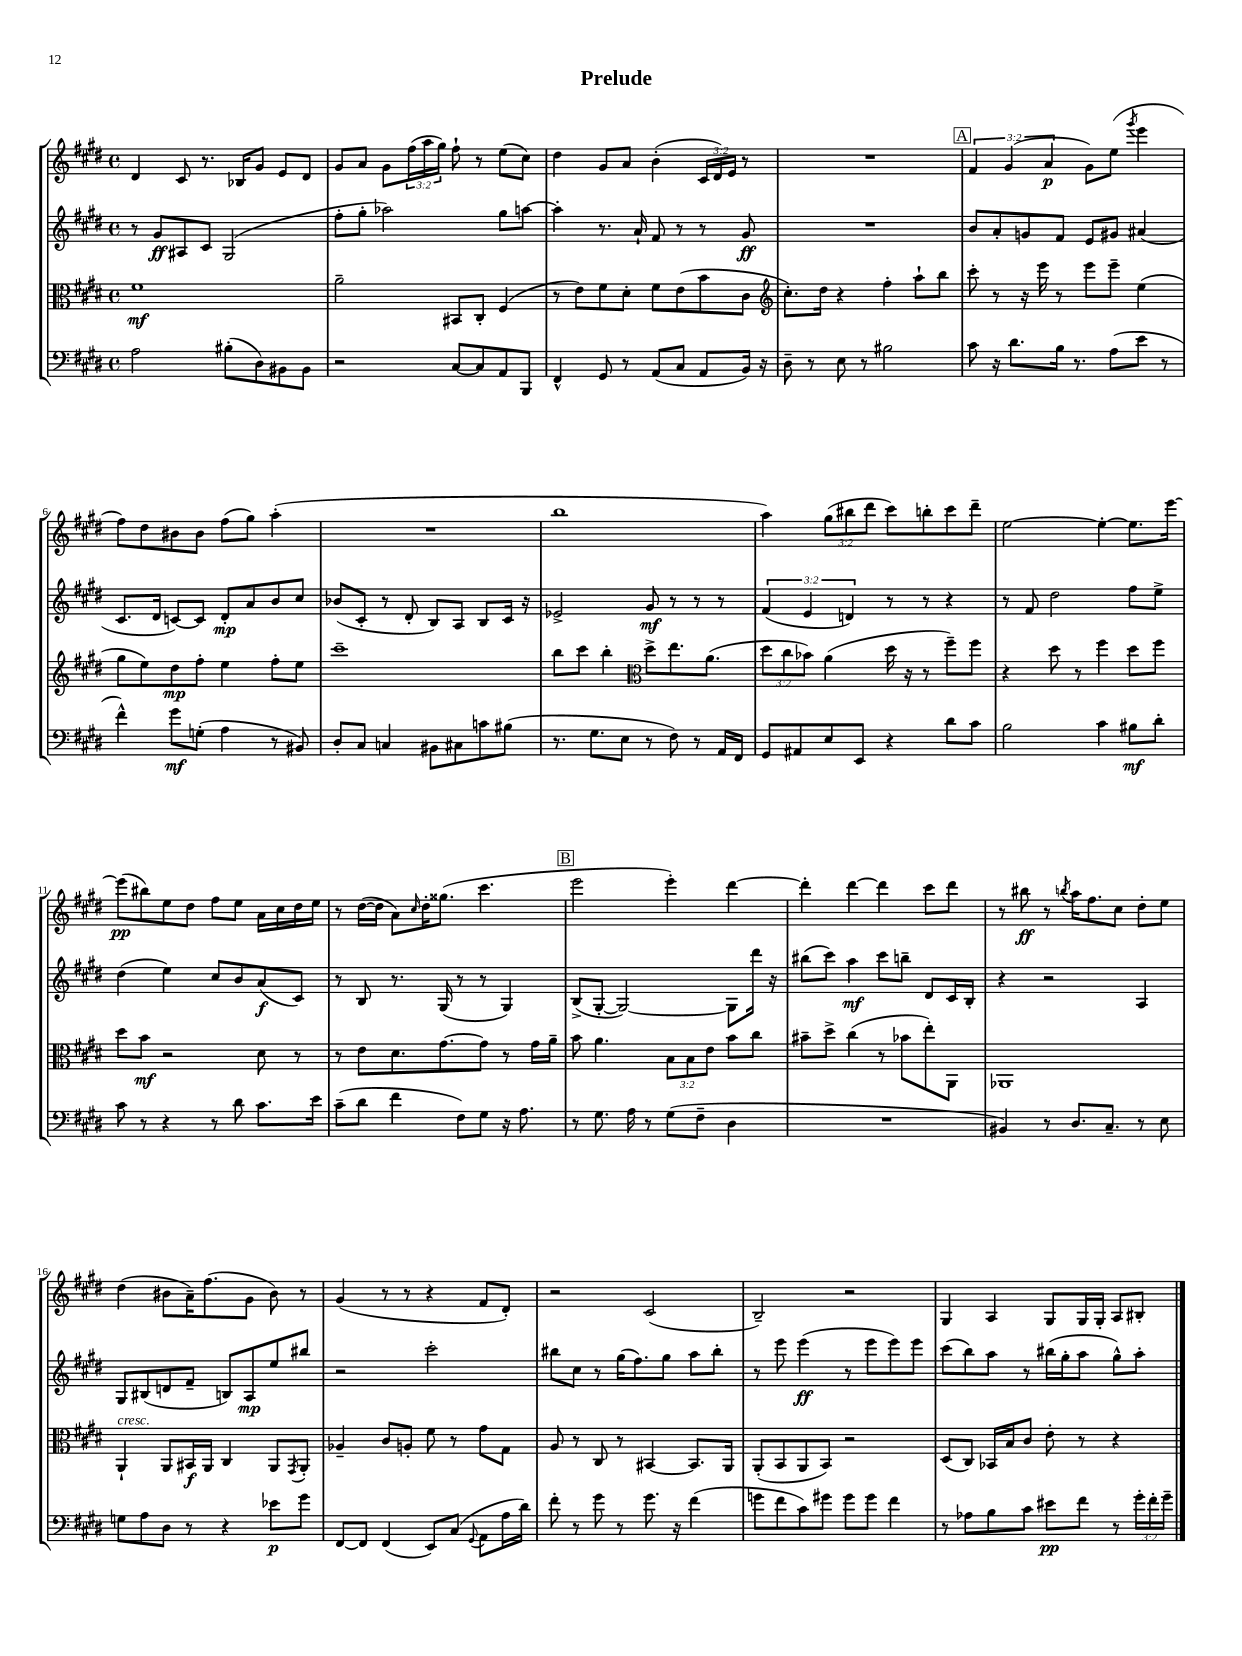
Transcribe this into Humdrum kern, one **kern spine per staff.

**kern	**kern	**kern	**kern
*staff4	*staff3	*staff2	*staff1
*clefF4	*clefC3	*clefG2	*clefG2
*k[f#c#g#d#]	*k[f#c#g#d#]	*k[f#c#g#d#]	*k[f#c#g#d#]
*M4/4	*M4/4	*M4/4	*M4/4
*met(c)	*met(c)	*met(c)	*met(c)
2A	1f#	8r	4d#
.	.	8g#	.
.	.	8A#	8c#
.	.	8c#	8.r
(8B#'	.	(2G#	.
.	.	.	16B-
8D#)	.	.	8g#
8BB#	.	.	8e
8BB#	.	.	8d#
=	=	=	=
2r	2a~	8ff#'	8g#
.	.	8gg#'	8a
.	.	2aa-)	8g#
.	.	.	(24ff#
.	.	.	24aa
.	.	.	24gg#)
[8C#	8BB#	.	8ff#`
8C#]	8C#'	.	8r
8AA	(4F#	8gg#	(8ee
8BBB	.	[8aa	8cc#)
=	=	=	=
4FF#^^	8r	4aa']	4dd#
.	8e)	.	.
8GG#	8f#	8.r	8g#
8r	8d#'	.	8a
.	.	16a`	.
(8AA	8f#	8f#	(4b'
8C#	(8e	8r	.
8AA	8b	8r	24c#
.	.	.	24d#)
.	.	.	24e
16BB)	8c#	8g#	8r
16r	.	.	.
=	=	=	=
*	*clefG2	*	*
8D#~	8.cc#')	1r	1r
8r	.	.	.
.	16dd#	.	.
8E	4r	.	.
8r	.	.	.
2B#	4ff#'	.	.
.	8aa`	.	.
.	8bb	.	.
=	=	=	=
8c#	8ccc#'	8b	6f#
16r	8r	8a'	.
.	.	.	(6g#
8.d#	.	.	.
.	16r	8g	.
.	16eee	.	.
.	.	.	6a
16B	8r	8f#	.
8.r	.	.	.
.	8eee	8e	8g#)
(8A	8eee~	8g#	(8ee
.	.	.	8qggg#
8e	(4ee	(4a#	4eee
8r	.	.	.
=	=	=	=
4f#^^)	8gg#	8.c#	8ff#)
.	8ee)	.	8dd#
.	.	16d#	.
8g#	8dd#	[8c)	8b#
(8G'	8ff#'	8c]	8b#
4A	4ee	8d#'	(8ff#
.	.	8a	8gg#)
8r	8ff#'	8b	(4aa'
8BB#)	8ee	8cc#	.
=	=	=	=
8D#'	1ccc#~	(8b-	1r
8C#	.	8c#'	.
4C	.	8r	.
.	.	8d#'	.
8BB#	.	8B)	.
8C#	.	8A	.
8c	.	8B	.
(8B#	.	16c#	.
.	.	16r	.
=	=	=	=
8.r	8bb	2e-^	1bb
.	8ccc#	.	.
8.G#	.	.	.
.	4bb'	.	.
8E	.	.	.
*	*clefC3	*	*
8r	8dd#^	8g#	.
8F#)	8.ee	8r	.
8r	.	8r	.
.	(8.a	.	.
16AA	.	8r	.
16FF#	.	.	.
=	=	=	=
8GG#	12dd#	(6f#	4aa)
.	12cc#	.	.
8AA#	.	.	.
.	12b-)	6e	.
8E	(4a	.	(12gg#
.	.	6d)	12bb#
8EE	.	.	.
.	.	.	12ddd#
4r	16dd#	8r	8ccc#)
.	16r	.	.
.	8r	8r	8bb'
8d#	8ff#~)	4r	8ccc#
8c#	8ff#	.	8ddd#~
=	=	=	=
2B	4r	8r	[2ee
.	.	8f#	.
.	8dd#	2dd#	.
.	8r	.	.
4c#	4ff#	.	4ee'_
8B#	8dd#	8ff#	8.ee]
8d#'	8ff#	8ee^	.
.	.	.	[16eee
=	=	=	=
8c#	8dd#	(4dd#	(8eee]
8r	8b	.	8bb#)
4r	2r	4ee)	8ee
.	.	.	8dd#
8r	.	8cc#	8ff#
8d#	.	8b	8ee
8.c#	8d#	(8a	16a
.	.	.	16cc#
.	8r	8c#)	16dd#
16e	.	.	16ee
=	=	=	=
(8c#~	8r	8r	8r
8d#	8e	8B	([16dd#
.	.	.	16dd#]
4f#	8.d#	8.r	8a)
.	.	.	16qqcc#
.	.	.	16dd#'
.	[8.g#	(16G#	(8.gg##
8F#)	.	8r	.
8G#	8g#]	8r	4.ccc#
16r	8r	4G#)	.
8.A	.	.	.
.	16g#	.	.
.	16a~	.	.
=	=	=	=
8r	8b	(8B^	2eee
8.G#	4.a	[8G#'	.
.	.	2G#_)	.
16A	.	.	.
8r	.	.	.
(8G#	12B	.	4eee')
.	12B	.	.
8F#~	.	.	.
.	12e	.	.
4D#	8b	8G#]	[4ddd#
.	8cc#	16ddd#	.
.	.	16r	.
=	=	=	=
1r	8b#~	(8bb#	4ddd#']
.	8dd#^	8ccc#)	.
.	(4cc#	4aa	[4ddd#
.	8r	8ccc#	4ddd#]
.	8b-	8bb~	.
.	8ee')	8d#	8ccc#
.	8AA	16c#	8ddd#
.	.	16B'	.
=	=	=	=
4BB#)	1AA-	4r	8r
.	.	.	8bb#
8r	.	2r	8r
.	.	.	8qbb
8.D#	.	.	16aa
.	.	.	8.ff#
8.C#~	.	.	.
.	.	.	8cc#
8r	.	4A	8dd#'
8E	.	.	8ee
=	=	=	=
8G	4AA`	8G#	(4dd#
8A	.	(8B#	.
8D#	8AA	8d	8b#
8r	16BB#	8f#~	16a~)
.	16AA	.	(8.ff#
4r	4C#	8B)	.
.	.	8A	8g#
8e-	8AA	8ee	8b#)
.	8qGG#	.	.
8g#	8AA'	8bb#	8r
=	=	=	=
[8FF#	4A-~	2r	(4g#
8FF#]	.	.	.
(4FF#	8c#	.	8r
.	8A'	.	8r
8EE)	8f#	2ccc#'	4r
(8C#	8r	.	.
8qqGG#	.	.	.
8AA	8g#	.	8f#
16A	8G#	.	8d#')
16d#)	.	.	.
=	=	=	=
8f#'	8A	8bb#	2r
8r	8r	8cc#	.
8g#	8C#	8r	.
8r	8r	(16gg#	.
.	.	8.ff#)	.
8.g#	[4BB#	.	(2c#
.	.	8gg#	.
16r	.	.	.
(4f#	8.BB#]	8aa	.
.	.	8bb#'	.
.	16AA	.	.
=	=	=	=
8g	(8AA'	8r	2B~)
8f#	8BB	8eee	.
8c#)	8AA	(4eee	.
8g#	8BB)	.	.
8g#	2r	8r	2r
8g#	.	8eee	.
4f#	.	8eee)	.
.	.	8eee	.
=	=	=	=
8r	(8D#	(8ccc#	4G#
8A-	8C#)	8bb)	.
8B	16BB-	8aa	4A
.	16B	.	.
8c#	8c#	8r	.
8e#	8e'	(16bb#	8G#
.	.	16gg#'	.
8f#	8r	8aa	16G#
.	.	.	16G#'
8r	4r	8gg#^^)	8A
24g#'	.	8aa'	8B#'
24f#'	.	.	.
24g#~	.	.	.
==	==	==	==
*-	*-	*-	*-
